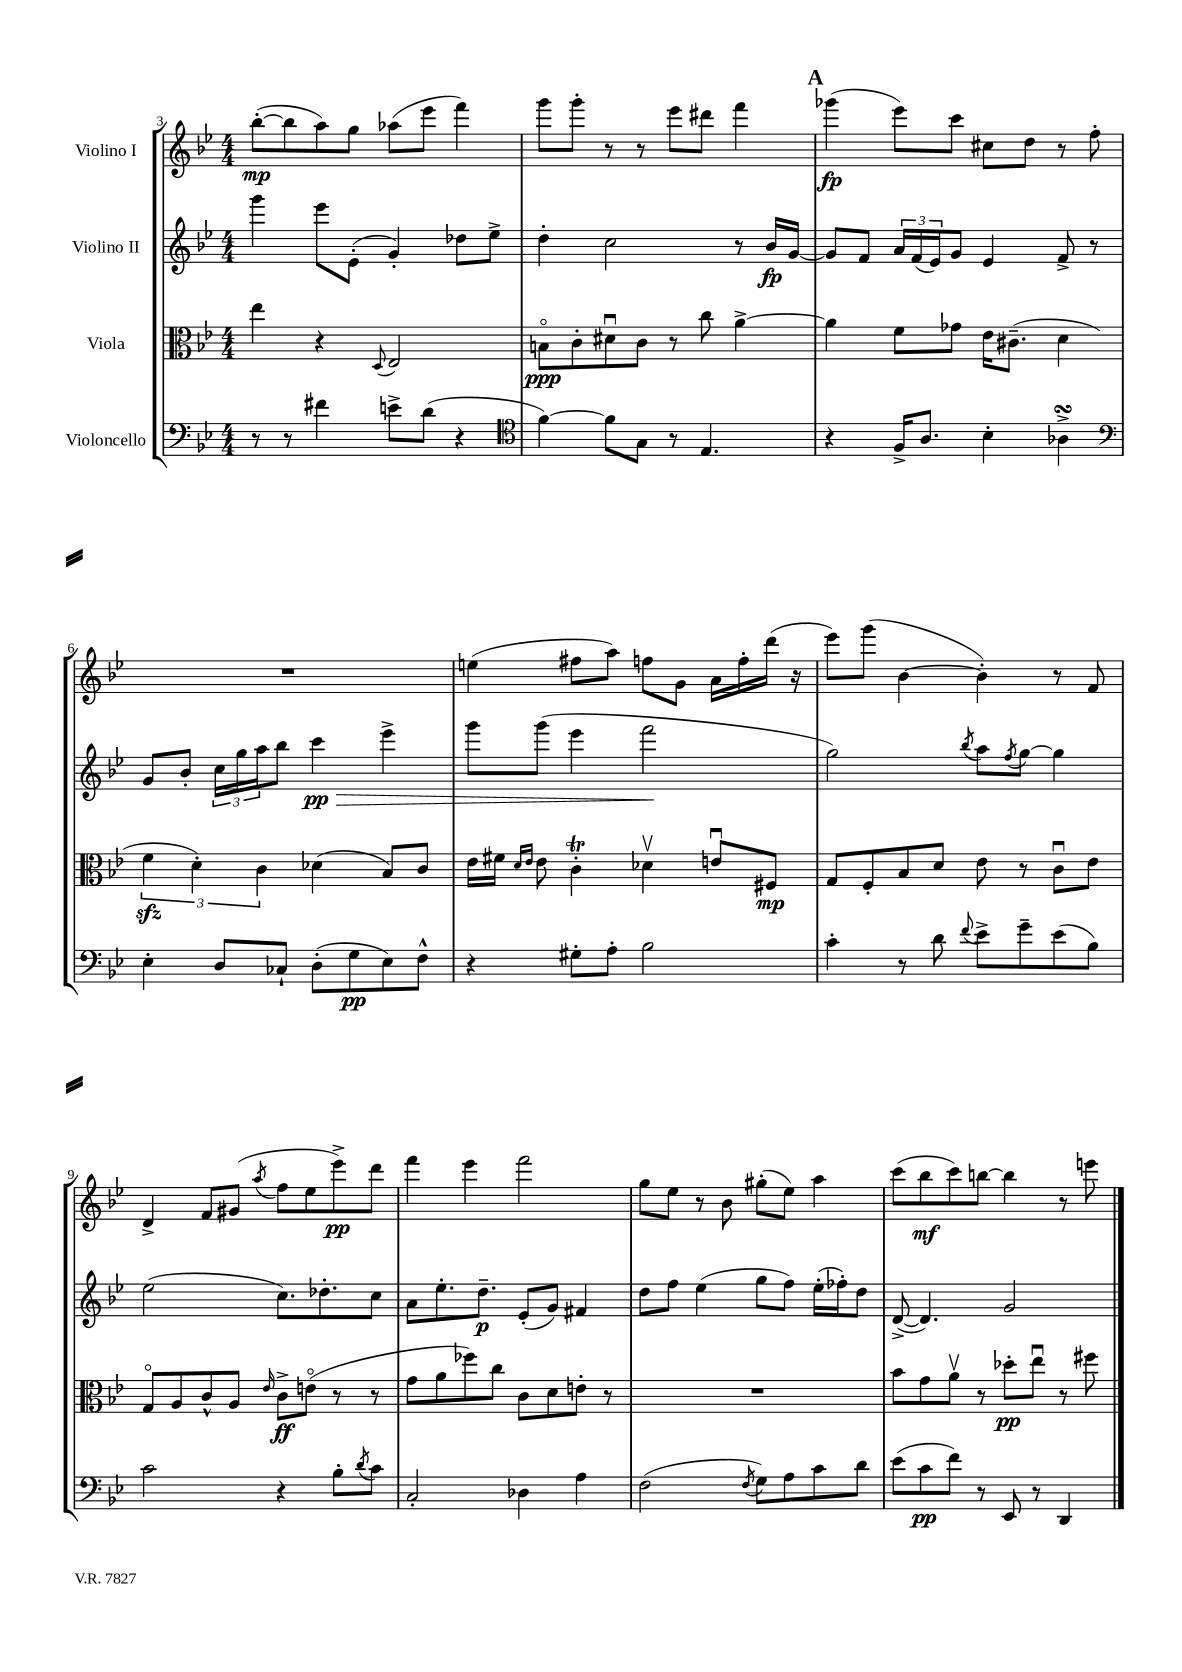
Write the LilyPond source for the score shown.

<<
\new StaffGroup <<
\new Staff = "s0" \with { instrumentName = "Violino I" } {
    \clef treble \key bes \major \numericTimeSignature \time 4/4
    bes''8~-.\mp( bes''8 a''8) g''8 aes''8( ees'''8 f'''4) |
    g'''8 g'''8-. r8 r8 ees'''8 dis'''8 f'''4 |
    \mark \markup { \bold "A" } ges'''4\fp( ees'''8) c'''8 cis''8 d''8 r8 f''8-. |
    R1 |
    e''4( fis''8 a''8) f''8 g'8 a'16 f''16-. d'''16( r16 |
    ees'''8) g'''8( bes'4~ bes'4-.) r8 f'8 |
    d'4-> f'8 gis'8( \acciaccatura { a''8 } f''8 ees''8 ees'''8->\pp) d'''8 |
    f'''4 ees'''4 f'''2 |
    g''8 ees''8 r8 bes'8 gis''8-.( ees''8) a''4 |
    c'''8( bes''8\mf c'''8) b''8~ b''4 r8 e'''8 \bar "|." |
}
\new Staff = "s1" \with { instrumentName = "Violino II" } {
    \clef treble \key bes \major \numericTimeSignature \time 4/4
    g'''4 ees'''8 ees'8-.( g'4-.) des''8 ees''8-> |
    d''4-. c''2 r8 bes'16\fp g'16~ |
    \mark \markup { \bold "A" } g'8 f'8 \tuplet 3/2 { a'16 f'16( ees'16) } g'8 ees'4 f'8-> r8 |
    g'8 bes'8-. \tuplet 3/2 { c''16 g''16 a''16 } bes''8 c'''4\pp\> ees'''4-> |
    g'''8 g'''8( ees'''4 f'''2\! |
    g''2) \acciaccatura { bes''8 } a''8 \acciaccatura { f''8 } g''8~ g''4 |
    ees''2( c''8.) des''8.-. c''8 |
    a'8 ees''8.-. d''8.--\p ees'8-.( g'8) fis'4 |
    d''8 f''8 ees''4( g''8 f''8) ees''16-.( fes''16-.) d''8 |
    d'8~->( d'4.) g'2 \bar "|." |
}
\new Staff = "s2" \with { instrumentName = "Viola" } {
    \clef alto \key bes \major \numericTimeSignature \time 4/4
    ees''4 r4 \appoggiatura { d8 } ees2 |
    b8\flageolet\ppp c'8-. dis'8\downbow c'8 r8 c''8 a'4~-> |
    \mark \markup { \bold "A" } a'4 f'8 ges'8 ees'16 cis'8.--( d'4 |
    \tuplet 3/2 { f'4\sfz d'4-.) c'4 } des'4( bes8) c'8 |
    ees'16 fis'16 \grace { d'16 ees'16 } ees'8 c'4-.\trill des'4\upbow e'8\downbow fis8\mp |
    g8 f8-. bes8 d'8 ees'8 r8 c'8\downbow ees'8 |
    g8\flageolet a8 c'8-^ a8 \grace { ees'16 } c'8->\ff e'8\flageolet( r8 r8 |
    g'8 a'8 fes''8) c''8 c'8 d'8 e'8-. r8 |
    R1 |
    bes'8 g'8 a'8\upbow r8 des''8-.\pp ees''8\downbow r8 fis''8 \bar "|." |
}
\new Staff = "s3" \with { instrumentName = "Violoncello" } {
    \clef bass \key bes \major \numericTimeSignature \time 4/4
    r8 r8 fis'4 e'8-> d'8( r4 |
    \clef tenor f'4~) f'8 g8 r8 ees4. |
    \mark \markup { \bold "A" } r4 f16-> a8. bes4-. aes4->\turn |
    \clef bass ees4-. d8 ces8-! d8-.( g8\pp ees8) f8-^ |
    r4 gis8-. a8-. bes2 |
    c'4-. r8 d'8 \appoggiatura { f'8 } ees'8-> g'8-- ees'8( bes8) |
    c'2 r4 bes8-. \acciaccatura { d'8 } c'8 |
    c2-. des4 a4 |
    f2( \acciaccatura { f8 } g8) a8 c'8 d'8 |
    ees'8( c'8\pp f'8) r8 ees,8 r8 d,4 \bar "|." |
}
>>
>>
\layout { \context { \Score currentBarNumber = #3 } }
